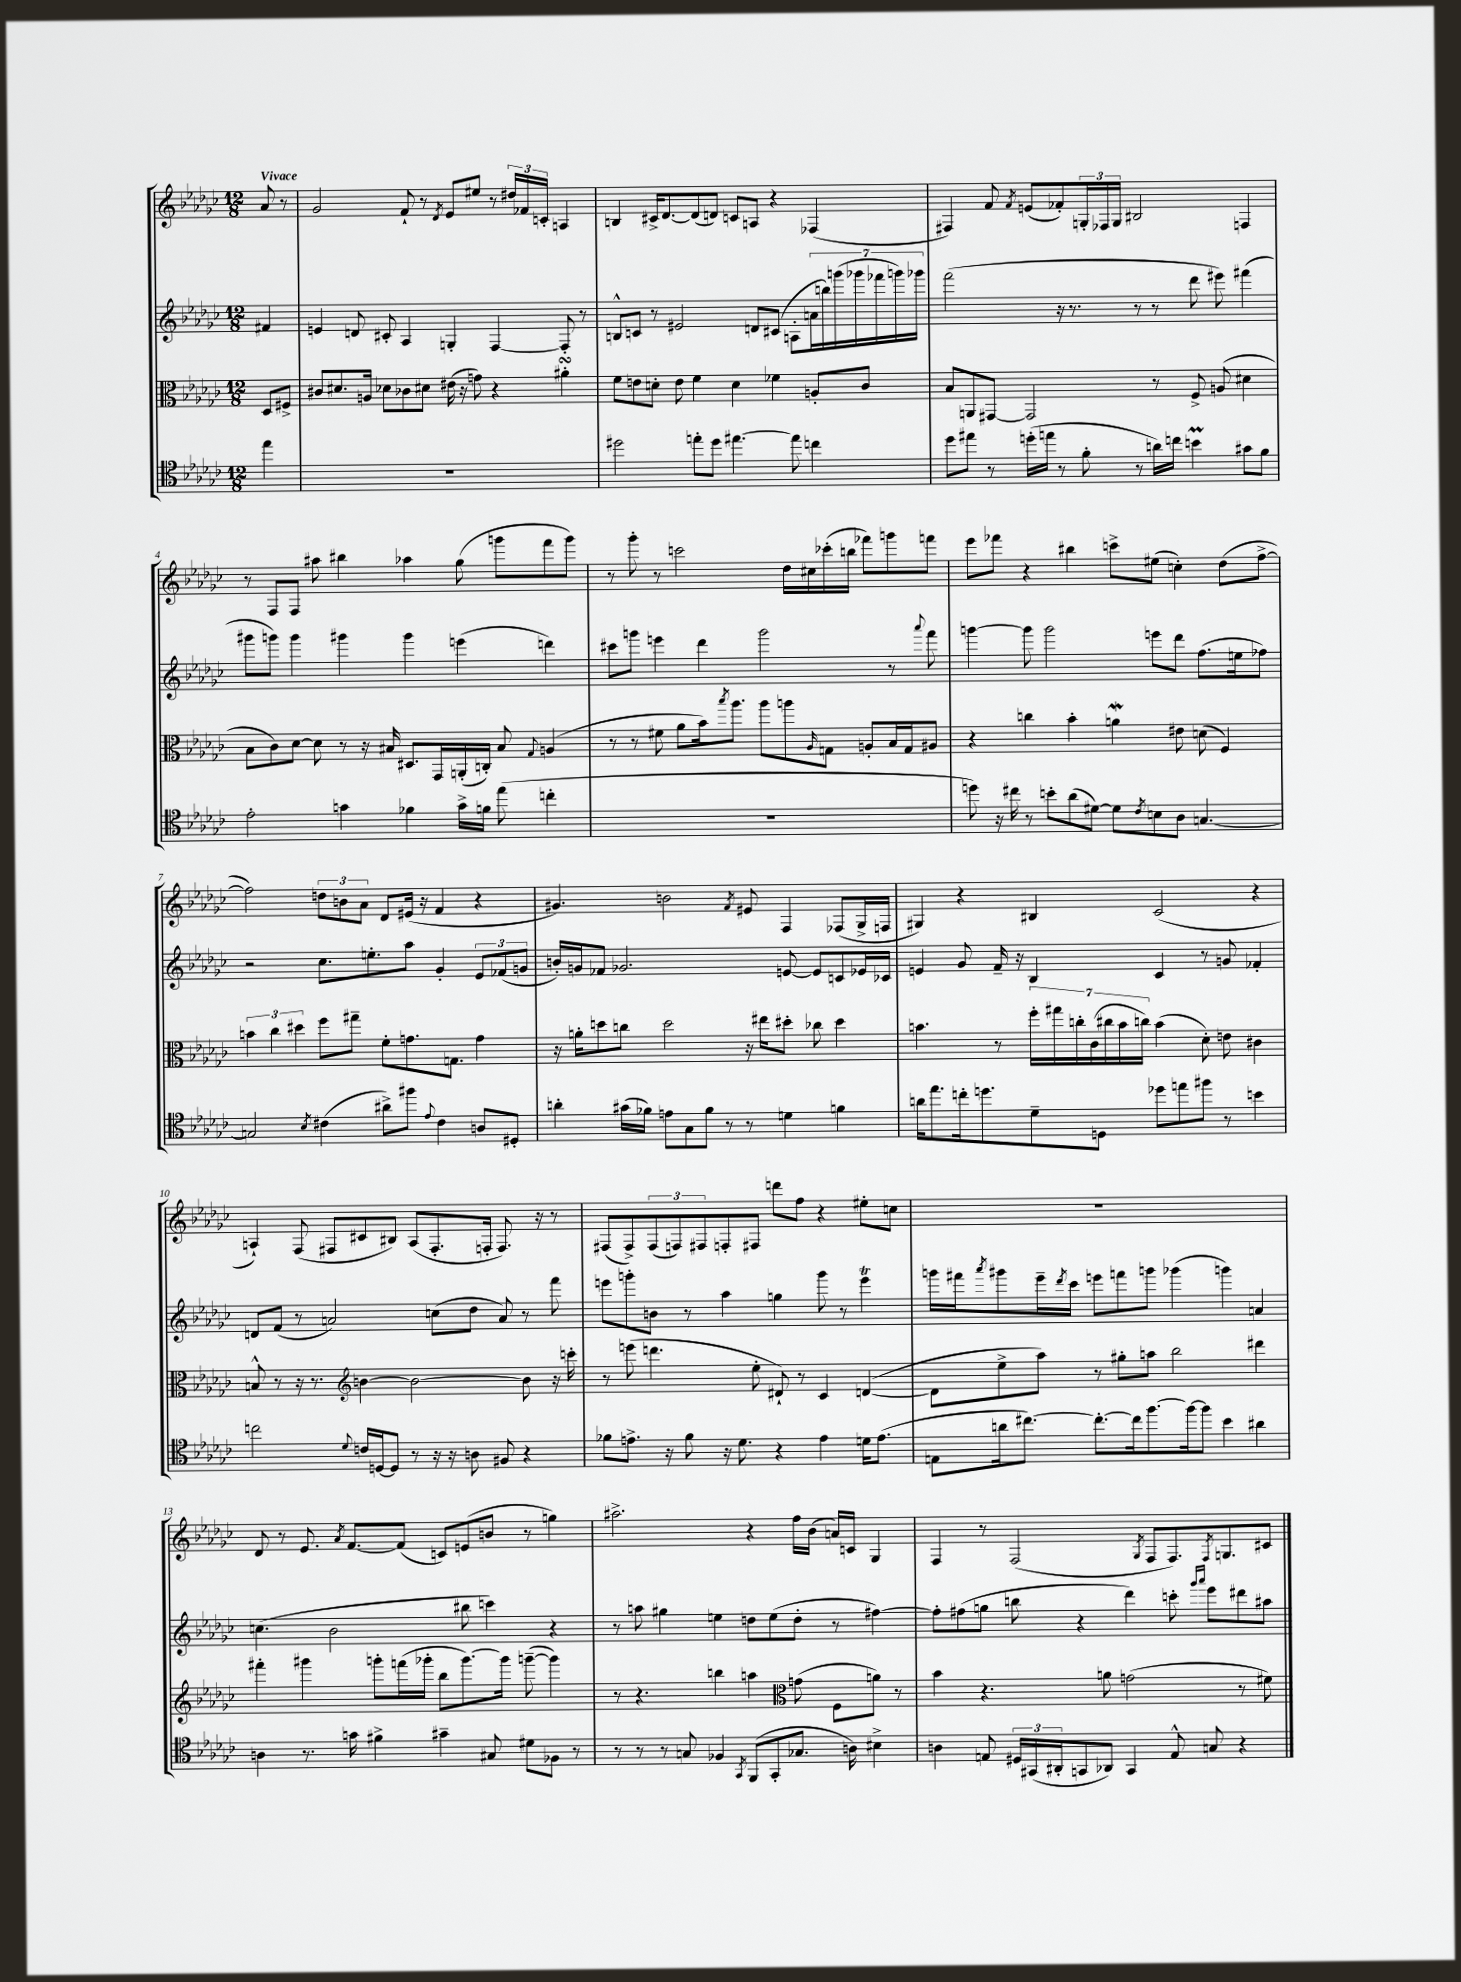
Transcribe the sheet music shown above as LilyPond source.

<<
\new StaffGroup <<
\new Staff = "s0" {
    \clef treble \key ges \major \numericTimeSignature \time 12/8 \partial 4 \tempo "Vivace"
    aes'8 r8 |
    ges'2 f'8-! r8 \acciaccatura { des'8 } ees'8 eis''8 r8 \tuplet 3/2 { dis''16 fes'16 c'16-. } a4 |
    b4 cis'16-> des'8.~ des'8( d'8) c'8 a8 r4 fes4( |
    fis4) f'8 \acciaccatura { f'8 } e'8( fes'8-.) \tuplet 3/2 { g16-. fes16 g16 } bis2 f4 |
    r8 f8 f8 ais''8 bis''4 aes''4 ges''8( g'''8 f'''8 g'''8) |
    r8 ges'''8-. r8 c'''2 des''16 cis''16 ces'''16-.( b''16 fes'''8) g'''8 f'''8 |
    ees'''8 fes'''8 r4 bis''4 c'''8-> eis''8( c''4-.) des''8( f''8~-> |
    f''2) \tuplet 3/2 { d''8 b'8 aes'8 } des'8 eis'16( r16 f'4 r4 |
    gis'4.) b'2 \acciaccatura { f'8 } eis'8 f4 fes8( ges16-> f16 |
    gis4) r4 bis4 ces'2( r4 |
    a4-!) f8( fis8 cis'8 bis8) a8( fis8.-. f16-. f8.) r16 r8 |
    fis8( fis8->) \tuplet 3/2 { fis8( f8) fis8 } f8-. fis8 d'''8 f''8 r4 eis''8-. c''8 |
    R1. |
    des'8 r8 ees'8. \acciaccatura { aes'8 } f'8.~ f'8( c'8) e'8( b'8 r8 g''4) |
    ais''2.-> r4 f''16 bes'16( a'16) c'16 ges4 |
    f4 r8 f2( \acciaccatura { ges8 } f8 f8.) \acciaccatura { f8 } g8. cis'8 \bar "|." |
}
\new Staff = "s1" {
    \clef treble \key ges \major \numericTimeSignature \time 12/8 \partial 4
    fis'4 |
    e'4 d'8 cis'8-. aes4 g4-. f4~ f8-. r8 |
    b8-^ c'8 r8 eis'2 d'8 cis'8( a8-. \tuplet 7/4 { a'16 b''16) g'''16( ges'''16 fes'''16 g'''16) ges'''16 } |
    f'''2( r16 r8. r8 r8 des'''8 eis'''8) fis'''4( |
    gis'''8 g'''8) g'''4 gis'''4 gis'''4 e'''4( d'''4) |
    cis'''8 g'''8 e'''4 des'''4 g'''2 r8 \appoggiatura { aes'''8 } f'''8 |
    g'''4~ g'''8 g'''2 e'''8 des'''8 f''8.( e''16 fes''8) |
    r2 ces''8. e''8.-. aes''8 ges'4-. \tuplet 3/2 { ees'8 fes'8( g'8 } |
    b'16-.) g'16 fes'8 ges'2. e'8~ e'8 c'8 ees'16 ces'16 |
    e'4 ges'8 f'16-- r16 bes4 ces'4 r8 g'8 fes'4-. |
    d'8 f'8( r8 a'2) c''8( des''8 a'8) r8 f'''8 |
    e'''8 g'''8-. b'8 r8 aes''4 g''4 g'''8 r8 e'''4\trill |
    g'''16 fis'''16 \acciaccatura { aes'''8 } gis'''8 ees'''16-- \acciaccatura { des'''8 } ces'''16 e'''8 f'''8 g'''8 ges'''4( g'''4) a'4 |
    c''4.( bes'2 bis''8 c'''4) r4 |
    r8 a''8 gis''4 e''4 d''8 e''8( d''8-. r8 fis''4~) |
    fis''8-. fis''8( g''8 b''8 r4 des'''4) c'''8-. \grace { ges'''16 aes'''16 } ees'''8 dis'''8 ais''8 \bar "|." |
}
\new Staff = "s2" {
    \clef alto \key ges \major \numericTimeSignature \time 12/8 \partial 4
    des8 fis8-> |
    cis'8 dis'8. a16 des'8 ces'8 dis'8 eis'16( r16 g'8) r4 ais'4-.\turn |
    f'8 e'8 d'8-. e'8 f'4 d'4 fes'4 a8-. ces'8 |
    bes8 a,8 gis,8~ gis,2 r8 f8-> a8( dis'4 |
    bes8 ces'8) des'8~ des'8 r8 r16 bis16 dis8. ges,16 a,16-.( c16-.) bis8 \appoggiatura { ges8 } a4( |
    r8 r8 fis'8 aes'8 bes'16) \acciaccatura { bes''8 } aes''8. aes''8 a''8 \grace { aes16 } g8 a8-. bes16 g16 ais8 |
    r4 c''4 bes'4-. a'4\mordent eis'8 d'8( f4) |
    \tuplet 3/2 { b'4 ces''4 dis''4 } f''8 gis''8-- f'8-. g'8. g8. g'4 |
    r16 a'16-. d''8 c''8 d''2 r16 eis''16 dis''8-. ces''8 dis''4 |
    b'4. r8 \tuplet 7/4 { f''16-. gis''16 c''16-. ces'16( cis''16 b'16 c''16) } b'4( des'8-.) e'8 cis'4 |
    b8-^ r8 r16 r8. \clef treble b'4~ b'2~ b'8 r16 c'''16-. |
    r8 e'''8( d'''4. ees''8-. dis'8-!) r8 ces'4 d'4~( |
    d'8 ees''8-> aes''8) r8 gis''8-. a''8 bes''2 dis'''4 |
    fis'''4-. gis'''4 g'''8-. f'''16( ges'''16-. bes''8 ges'''8.~) ges'''16 g'''8~--( g'''4) |
    r8 r4. b''4 a''4 \clef alto g'8( f8 a'8) r8 |
    bes'4 r4. a'8 g'2( r8 fis'8) \bar "|." |
}
\new Staff = "s3" {
    \clef tenor \key ges \major \numericTimeSignature \time 12/8 \partial 4
    ees''4 |
    R1. |
    dis''2 e''8-. dis''8 eis''4.~ eis''8 c''4 |
    des''8 eis''8 r8 d''16-.( e''16 r8 f'8-. r8 a'16) c''16 b'4\prall gis'8 f'8 |
    ees'2-. g'4 fes'4 g'16-> f'16 ees''8( c''4-. |
    R1. |
    d''8) r16 cis''16 r8 b'8-. aes'8( dis'8~) dis'8 \acciaccatura { ces'8 } b8 aes8 g4.~ |
    g2 \acciaccatura { bes8 } cis'4( ais'8->) fis''8 \appoggiatura { ees'8 } cis'4 a8 dis8-. |
    a'4-. gis'16( fes'16) e'8 ges8 fes'8 r8 r8 d'4 f'4 |
    a'16 ees''8. c''16-. d''8. des'8-- d8 des''8 e''8 fis''8 r8 b'4 |
    c''2 \appoggiatura { des'8 } c'16 d16~ d8 r8 r16 r16 a8 fis8 r4 |
    fes'8 e'8.-> r16 fes'8 r16 des'8. r4 e'4 d'16 e'8.( |
    e8 a'16 cis''8.~) cis''8.~-. cis''16 f''8.~ f''16~ f''8 bes'4 ais'4 |
    a4 r8. g'16 fis'4-> gis'4-- gis8 dis'8 fes8 r8 |
    r8 r8 r8 g8 fes4 \acciaccatura { ges,8 } f,8( ges,8-. ges8. a16) bis4-> |
    a4 e8 \tuplet 3/2 { dis16 gis,16( ais,16-. } g,8 aes,8) g,4 e8-^ g8 r4 \bar "|." |
}
>>
>>
